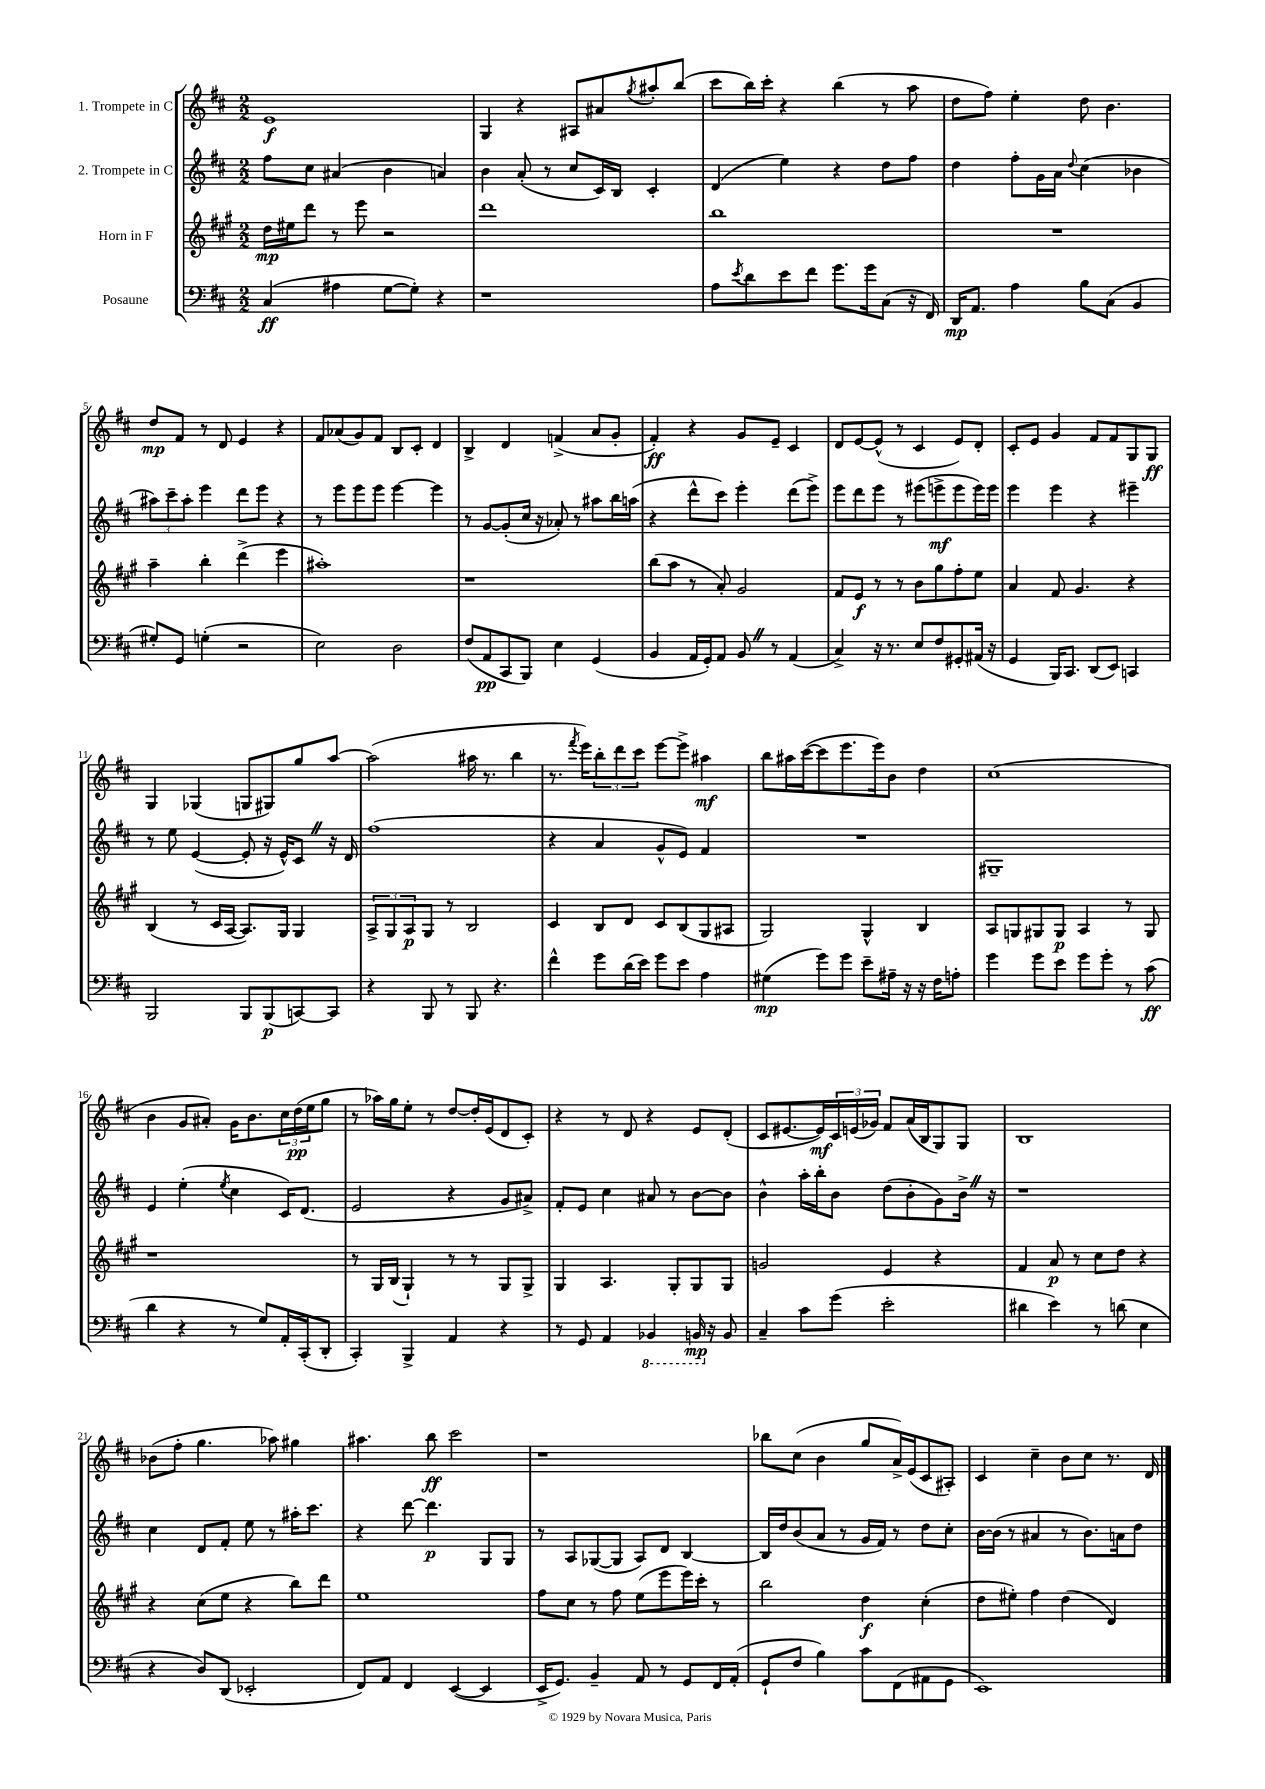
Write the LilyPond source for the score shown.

<<
\new StaffGroup <<
\new Staff = "s0" \with { instrumentName = "1. Trompete in C" } {
    \clef treble \key d \major \numericTimeSignature \time 2/2
    e'1\f |
    g4 r4 ais8 ais'8 \acciaccatura { g''8 } ais''8-. b''8( |
    cis'''8 b''16) cis'''16-. r4 b''4( r8 a''8 |
    d''8 fis''8) e''4-. d''8 b'4. |
    d''8\mp fis'8 r8 d'8 e'4 r4 |
    fis'8 aes'8( g'8) fis'8 b8 cis'8-. d'4 |
    b4-> d'4 f'4->( a'8 g'8-. |
    fis'4-.\ff) r4 g'8 e'8-- cis'4 |
    d'8 e'8~ e'8-^( r8 cis'4 e'8) d'8-. |
    cis'8-. e'8 g'4 fis'8 fis'8 g8 g8\ff |
    g4 ges4( g8 gis8) g''8 a''8~ |
    a''2( ais''16 r8. b''4 |
    r8. \acciaccatura { fis'''8 } e'''16) \tuplet 3/2 { b''8-. d'''8 cis'''8 } e'''8~ e'''8-> ais''4\mf |
    b''8 ais''16 cis'''16~( cis'''8 e'''8. e'''16) b'8 d''4 |
    cis''1( |
    b'4 g'8 ais'8-.) g'16 b'8. \tuplet 3/2 { cis''16 d''16\pp( e''16 } g''8 |
    r8 aes''16) g''16 e''8-. r8 d''8~ d''16-. e'16( d'8 cis'8-.) |
    r4 r8 d'8 r4 e'8 d'8-.( |
    cis'8 eis'8.~ eis'16\mf) \tuplet 3/2 { cis'16 e'16( ges'16) } fis'8 a'16( b16 g8) g8 |
    b1 |
    bes'8( fis''8-. g''4. aes''8) gis''4 |
    ais''4. b''8\ff cis'''2 |
    r1 |
    bes''8 cis''8( b'4 g''8 a'16->) e'16( cis'8 ais8-.) |
    cis'4 cis''4-- b'8 cis''8 r8. d'16 \bar "|." |
}
\new Staff = "s1" \with { instrumentName = "2. Trompete in C" } {
    \clef treble \key d \major \numericTimeSignature \time 2/2
    fis''8 cis''8 ais'4( b'4 a'4) |
    b'4 a'8-.( r8 cis''8 cis'16) b16 cis'4-. |
    d'4( e''4) r4 d''8 fis''8 |
    d''4 fis''8-. g'16 a'16 \appoggiatura { d''8 } cis''4( bes'4 |
    \tuplet 3/2 { ais''8) cis'''8-- ais''8-. } e'''4 d'''8 e'''8 r4 |
    r8 e'''8 e'''8 e'''8 e'''4~ e'''4 |
    r8 g'8~ g'8-.( cis''16 r16 aes'8-.) r8 ais''8 b''16 a''16( |
    r4 d'''8-^ cis'''8) e'''4-. d'''8( e'''8->) |
    e'''8 d'''8 e'''8 r8 eis'''8( e'''8->\mf e'''8 e'''16) e'''16 |
    e'''4 e'''4 r4 eis'''4-- |
    r8 e''8 e'4~( e'8-. r16 e'16-^) cis'8 \once \override BreathingSign.text = \markup { \musicglyph "scripts.caesura.straight" } \breathe r16 d'16 |
    fis''1( |
    r4 a'4 g'8-^ e'8) fis'4 |
    R1 |
    gis1-- |
    e'4 e''4-.( \acciaccatura { e''8 } cis''4 cis'16) d'8.( |
    e'2 r4 g'8 ais'8->) |
    fis'8-. e'8 cis''4 ais'8 r8 b'8~ b'8 |
    b'4-^ a''16-. b''16-. b'8 d''8( b'8-. g'8) b'16-> \once \override BreathingSign.text = \markup { \musicglyph "scripts.caesura.straight" } \breathe r16 |
    r1 |
    cis''4 d'8 fis'8-. e''8 r8 ais''16-. cis'''8. |
    r4 d'''8~ d'''4.\p g8 g8 |
    r8 a8 ges8~( ges8 a8) d'8 b4~ |
    b16 d''16 b'8( a'8 r8 g'16 fis'16) r8 d''8 cis''8-. |
    b'16~ b'16( r8 ais'4 r8 b'8.) a'16 d''8 \bar "|." |
}
\new Staff = "s2" \with { instrumentName = "Horn in F" } {
    \clef treble \key a \major \numericTimeSignature \time 2/2
    d''16\mp eis''16 d'''8 r8 e'''8 r2 |
    d'''1 |
    b''1 |
    R1 |
    a''4-- b''4-. d'''4->( e'''4 |
    ais''1-.) |
    r1 |
    b''8( a''8 r8 a'8-.) gis'2 |
    fis'8 e'8\f r8 r8 b'8 gis''8 fis''8-. e''8 |
    a'4 fis'8 gis'4. r4 |
    b4( r8 cis'16 a16~ a8.) gis16 gis4 |
    \tuplet 3/2 { a8-> gis8 a8\p } gis8 r8 b2 |
    cis'4 b8 d'8 cis'8 b8( gis8 ais8 |
    gis2) gis4-^ b4 |
    a8 g8 gis8 gis8\p a4 r8 gis8 |
    r1 |
    r8 gis16 b16( gis4-!) r8 r8 gis8 gis8-> |
    gis4 a4. gis8-. gis8 gis8 |
    g'2 e'4 r4 |
    fis'4 a'8\p r8 cis''8 d''8 r4 |
    r4 cis''8( e''8 r4 b''8) d'''8 |
    e''1 |
    fis''8 cis''8 r8 fis''8 e''8( e'''8 e'''16) cis'''16-. r8 |
    b''2 d''4\f cis''4-.( |
    d''8 eis''8-.) fis''4 d''4( d'4) \bar "|." |
}
\new Staff = "s3" \with { instrumentName = "Posaune" } {
    \clef bass \key d \major \numericTimeSignature \time 2/2
    cis4\ff( ais4 g8~ g8-.) r4 |
    r1 |
    a8 \acciaccatura { e'8 } d'8 e'8 fis'8 g'8. g'16 cis8( r16 fis,16) |
    d,16\mp a,8. a4 b8 cis8( b,4 |
    gis8-.) g,8 g4-.( r2 |
    e2) d2 |
    fis8( a,8\pp cis,8 b,,8) e4 g,4( |
    b,4 a,16 g,16-.) a,8 b,8 \once \override BreathingSign.text = \markup { \musicglyph "scripts.caesura.straight" } \breathe r8 a,4( |
    cis4->) r16 r8. e8 fis8 gis,8-. ais,16( r16 |
    g,4 b,,16) cis,8. d,8( e,8) c,4 |
    b,,2 b,,8 b,,8\p( c,8~) c,8 |
    r4 b,,8 r8 b,,8 r4. |
    fis'4-^ g'8 d'16( e'16) g'8 e'8 a4 |
    gis4\mp( g'8) g'8 e'8-- ais16-- r16 r16 fis16 a8-. |
    g'4 g'8 e'8 g'8 g'8-. r8 cis'8\ff( |
    d'4 r4 r8 g8) a,16-. cis,16-.( d,8-. |
    cis,4-.) b,,4-> a,4 r4 |
    r8 g,8 a,4 \ottava #-1 bes,,4 b,,16\mp \ottava #0 r16 b,8 |
    cis4-- cis'8 g'8( e'2-. |
    dis'4 e'4) r8 d'8( e4 |
    r4 d8) d,8( ees,2-. |
    fis,8) a,8 fis,4 e,4~( e,4 |
    e,16-> g,8.) b,4-- a,8 r8 g,8 fis,16 a,16-.( |
    g,8-! fis8 b4) cis'8 fis,8( ais,8 g,8 |
    e,1) \bar "|." |
}
>>
>>
